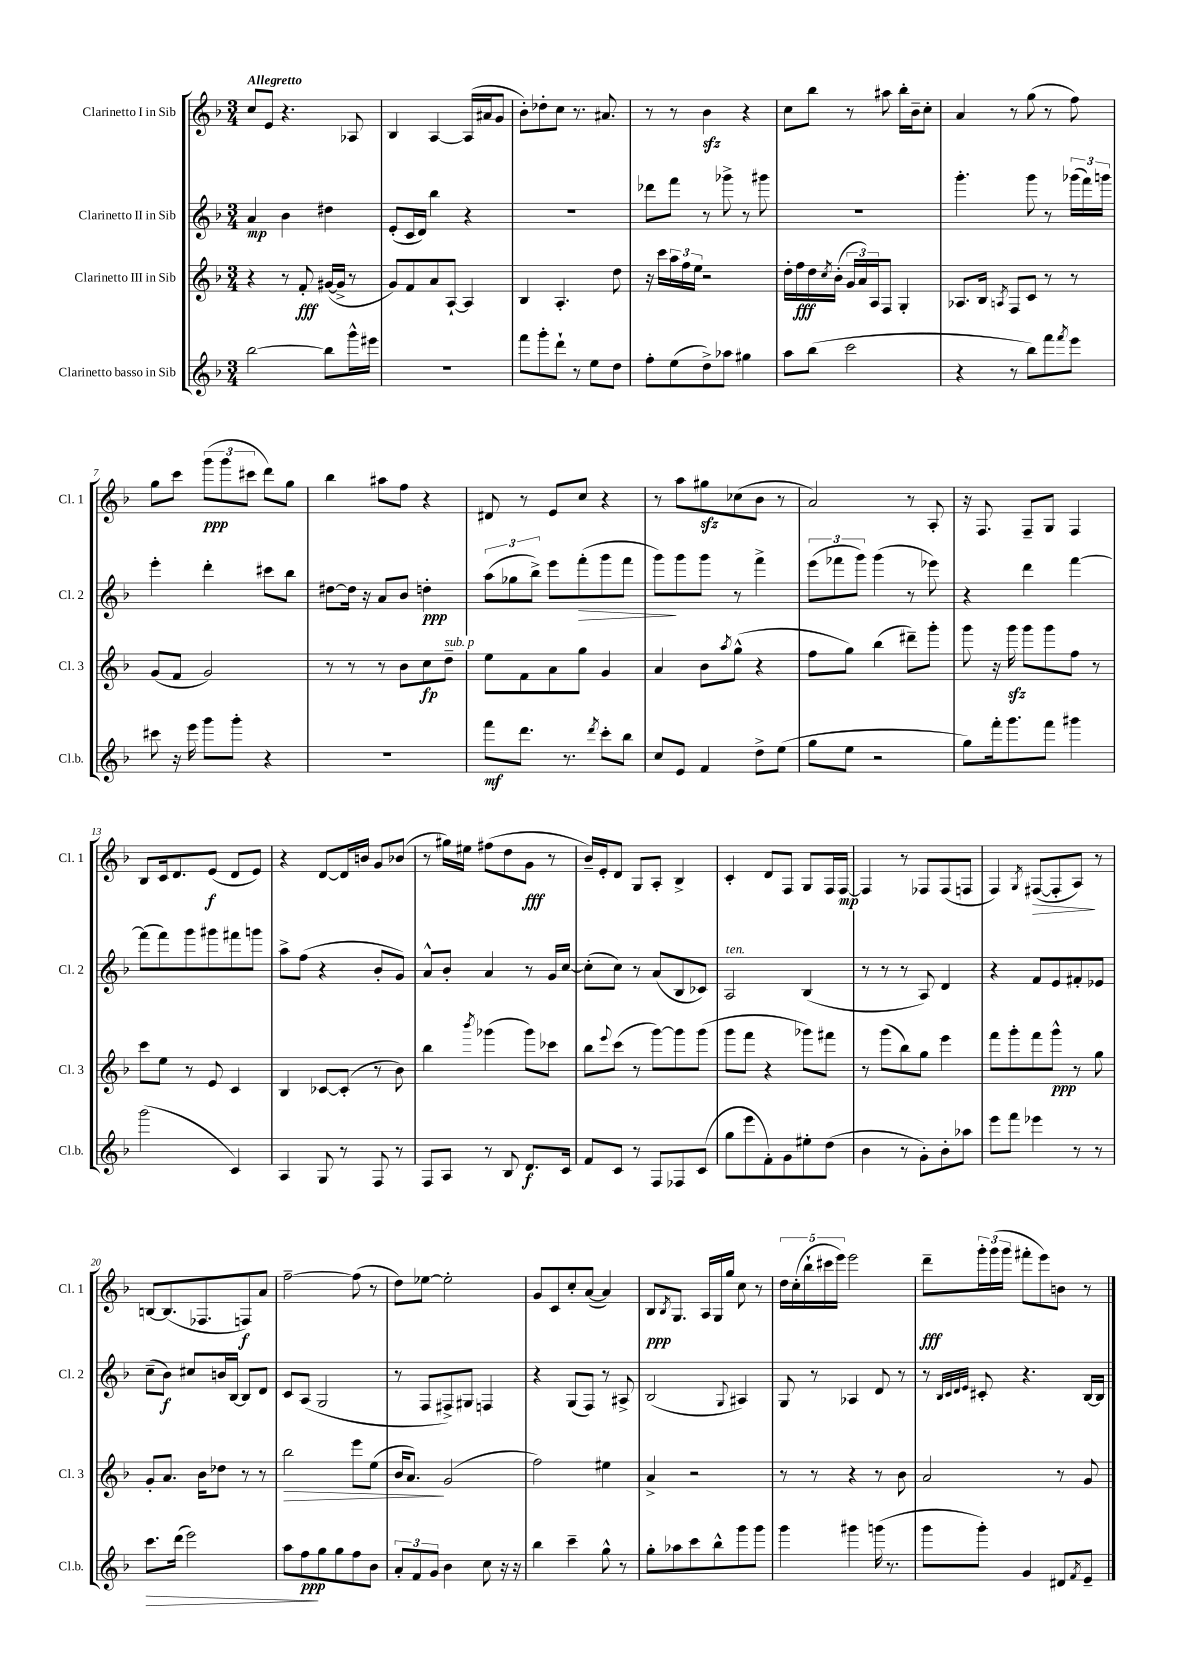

**kern	**dynam	**kern	**dynam	**kern	**dynam	**kern	**dynam
*part4	*part4	*part3	*part3	*part2	*part2	*part1	*part1
*staff4	*staff4	*staff3	*staff3	*staff2	*staff2	*staff1	*staff1
*I"Clarinetto basso in Sib	*	*I"Clarinetto III in Sib	*	*I"Clarinetto II in Sib	*	*I"Clarinetto I in Sib	*
*I'Cl.b.	*	*I'Cl. 3	*	*I'Cl. 2	*	*I'Cl. 1	*
*clefG2	*	*clefG2	*	*clefG2	*	*clefG2	*
*k[b-]	*	*k[b-]	*	*k[b-]	*	*k[b-]	*
*M3/4	*	*M3/4	*	*M3/4	*	*M3/4	*
=1	=1	=1	=1	=1	=1	=1	=1
!	!	!	!	!	!	!LO:TX:a:B:t=Allegretto	!
[2bb-\	.	4r	.	4a/	mp	8cc/L	.
.	.	.	.	.	.	8e/J	.
.	.	8r	.	4b-\	.	4.r	.
.	.	8f'/	fff	.	.	.	.
8bb-\L]	.	([16g#X/LL	.	4dd#X\	.	.	.
.	.	16g#^/JJ]	.	.	.	.	.
16ggg^^\L	.	8r	.	.	.	8A-X/	.
16eee#X\JJ	.	.	.	.	.	.	.
=2	=2	=2	=2	=2	=2	=2	=2
2.r	.	8g/L)	.	(8e'/L	.	4B-/	.
.	.	8f/	.	16c/L	.	.	.
.	.	.	.	16d/JJ)	.	.	.
.	.	8a/	.	4bb-\	.	[4A/	.
.	.	[8A`/J	.	.	.	.	.
.	.	4A/]	.	4r	.	(16A/LL]	.
.	.	.	.	.	.	16a#X/J	.
.	.	.	.	.	.	8g/J	.
=3	=3	=3	=3	=3	=3	=3	=3
8fff\L	.	4B-/	.	2.r	.	8b-'\L)	.
8ggg'\	.	.	.	.	.	8dd-X'\	.
8ddd`\J	.	4.A'/	.	.	.	8cc\J	.
8r	.	.	.	.	.	8.r	.
8ee\L	.	.	.	.	.	.	.
.	.	.	.	.	.	8.a#X/	.
8dd\J	.	8dd\	.	.	.	.	.
=4	=4	=4	=4	=4	=4	=4	=4
8ff'\L	.	16r	.	8ddd-X\L	.	8r	.
.	.	16ccc\LL	.	.	.	.	.
(8ee\	.	24aa\	.	8fff\J	.	8r	.
.	.	24ff\	.	.	.	.	.
.	.	24ee\JJ	.	.	.	.	.
8dd^\)	.	2r	.	8r	.	4b-zz\	.
8aa-X\J	.	.	.	8ggg-X^\	.	.	.
4gg#X\	.	.	.	8r	.	4r	.
.	.	.	.	8ggg#X\	.	.	.
=5	=5	=5	=5	=5	=5	=5	=5
8aa\L	.	16dd'\LL	.	2.r	.	8cc\L	.
.	.	16ff\	fff	.	.	.	.
(8bb-\J	.	16dd\	.	.	.	8bb-\J	.
.	.	8qcc/	.	.	.	.	.
.	.	(16b-'\JJ	.	.	.	.	.
2ccc\	.	24g/LL	.	.	.	8r	.
.	.	24a/)	.	.	.	.	.
.	.	24A/J	.	.	.	.	.
.	.	8F/J	.	.	.	8aa#X\	.
.	.	4G'/	.	.	.	16bb-'\LL	.
.	.	.	.	.	.	16b-~\J	.
.	.	.	.	.	.	8cc'\J	.
=6	=6	=6	=6	=6	=6	=6	=6
4r	.	8.A-X/L	.	4.ggg'\	.	4a/	.
.	.	16B-/Jk	.	.	.	.	.
.	.	8qAn/	.	.	.	.	.
8r	.	8F/L	.	.	.	8r	.
8bb-\L)	.	8c/J	.	8ggg\	.	(8gg\	.
8fff\	.	8r	.	8r	.	8r	.
8qfff/	.	.	.	.	.	.	.
8eee\J	.	8r	.	(24ggg-X\LL	.	8ff\)	.
.	.	.	.	24fff\)	.	.	.
.	.	.	.	24gggn\JJ	.	.	.
!!LO:LB:g=z
=7	=7	=7	=7	=7	=7	=7	=7
8ccc#X\	.	(8g/L	.	4eee'\	.	8gg\L	.
16r	.	8f/J	.	.	.	8ccc\J	.
16eee\	.	.	.	.	.	.	.
8ggg\L	.	2g/)	.	4ddd'\	.	(12ggg\L	ppp
.	.	.	.	.	.	12ggg\	.
8ggg'\J	.	.	.	.	.	.	.
.	.	.	.	.	.	12ccc#X\J	.
4r	.	.	.	8ccc#X\L	.	8ddd\L)	.
.	.	.	.	8bb-\J	.	8gg\J	.
=8	=8	=8	=8	=8	=8	=8	=8
2.r	.	8r	.	[8dd#X\L	.	4bb-\	.
.	.	8r	.	16dd#\Jk]	.	.	.
.	.	.	.	16r	.	.	.
.	.	8r	.	8a/L	.	8aa#X\L	.
.	.	8b-\L	.	8b-/J	.	8ff\J	.
.	.	8cc\	fp	4ddn'\	ppp	4r	.
!	!	!LO:TX:a:i:t=sub. p	!	!	!	!	!
.	.	8dd~\J	.	.	.	.	.
=9	=9	=9	=9	=9	=9	=9	=9
8fff\L	mf	8ee\L	.	(12aa\L	.	8d#X/	.
.	.	.	.	12gg-X\	.	.	.
8.ddd\J	.	8f\	.	.	.	8r	.
.	.	.	.	12bb-^\J)	.	.	.
.	.	8a\	.	8eee\L	.	8e/L	.
8.r	.	.	.	.	.	.	.
!	!	!	!	!	!LO:HP:b	!	!
.	.	8gg\J	.	(8fff'\	>	8cc/J	.
8qddd/	.	.	.	.	.	.	.
8ccc'\L	.	4g/	.	8ggg\	.	4r	.
8bb-\J	.	.	.	8fff\J	.	.	.
=10	=10	=10	=10	=10	=10	=10	=10
8cc/L	.	4a/	.	8ggg\L)	.	8r	.
8e/J	.	.	.	8ggg\	]	8aa\L	.
4f/	.	8b-\L	.	8ggg\J	.	8gg#Xzz\	.
.	.	8qaa/	.	.	.	.	.
.	.	(8gg^^\J	.	8r	.	(8cc-X\	.
8dd^\L	.	4r	.	4fff^\	.	8b-\J	.
(8ee\J	.	.	.	.	.	8r	.
=11	=11	=11	=11	=11	=11	=11	=11
8gg\L	.	8ff\L	.	(12eee\L	.	2a/)	.
.	.	.	.	12fff-X\	.	.	.
8ee\J	.	8gg\J)	.	.	.	.	.
.	.	.	.	12ggg\J)	.	.	.
2r	.	(4bb-\	.	(4ggg\	.	.	.
.	.	8ddd#X~\L)	.	8r	.	8r	.
.	.	8ggg'\J	.	8eee-X\)	.	8A'/	.
=12	=12	=12	=12	=12	=12	=12	=12
8gg\L)	.	8ggg\	.	4r	.	16r	.
.	.	.	.	.	.	8.F/	.
16fff'\k	.	16r	.	.	.	.	.
8.ggg\	.	16gggzz\	.	.	.	.	.
.	.	8ggg\L	.	4ddd\	.	8F~/L	.
8fff\J	.	8ggg\	.	.	.	8G/J	.
4ggg#X\	.	8ff\J	.	[4fff\	.	4F/	.
.	.	8r	.	.	.	.	.
!!LO:LB:g=z
=13	=13	=13	=13	=13	=13	=13	=13
(2ggg\	.	8ccc\L	.	(8fff\L]	.	8B-/L	.
.	.	8ee\J	.	8fff\)	.	16c/k	.
.	.	.	.	.	.	8.d/	.
.	.	8r	.	8ggg\	.	.	.
.	.	8e/	.	8ggg#X\	.	(8e/J	f
4c/)	.	4c/	.	8fff#X\	.	8d/L	.
.	.	.	.	8gggn\J	.	8e/J)	.
=14	=14	=14	=14	=14	=14	=14	=14
4A/	.	4B-/	.	8aa^\L	.	4r	.
.	.	.	.	(8ff\J	.	.	.
8G/	.	[8c-X/L	.	4r	.	[8d/L	.
8r	.	(8c-'/J]	.	.	.	16d/L]	.
.	.	.	.	.	.	16bn/JJ	.
8F/	.	8r	.	8b-'/L	.	8g/L	.
8r	.	8b-\)	.	8g/J)	.	(8b-X/J	.
=15	=15	=15	=15	=15	=15	=15	=15
8F/L	.	4bb-\	.	8a^^/L	.	8r	.
8A/J	.	.	.	8b-'/J	.	16gg#X\LL)	.
.	.	.	.	.	.	16ee#X\JJ	.
.	.	8qbbb-/	.	.	.	.	.
8r	.	(4ggg-X\	.	4a/	.	(8ff#X\L	.
8B-/	.	.	.	.	.	8dd\	.
8.d/L	f	8ggg-\L)	.	8r	.	8g\J	fff
.	.	8ccc-X\J	.	16g/LL	.	8r	.
16c/Jk	.	.	.	[16cc/JJ	.	.	.
=16	=16	=16	=16	=16	=16	=16	=16
8f/L	.	8bb-\L	.	(8cc'\L]	.	16b-~/LL)	.
.	.	.	.	.	.	16e'/J	.
.	.	8qqeee/	.	.	.	.	.
8c/J	.	(8ccc\J	.	8cc\J)	.	8d/J	.
8r	.	8r	.	8r	.	8G/L	.
8F/L	.	[8ggg\L)	.	(8a/L	.	8A'/J	.
8F-X/	.	8ggg\]	.	8B-/	.	4B-^/	.
(8c/J	.	(8ggg\J	.	8c-X/J)	.	.	.
=17	=17	=17	=17	=17	=17	=17	=17
!	!	!	!	!LO:TX:a:i:t=ten.	!	!	!
8gg\L	.	8ggg\L	.	2A/	.	4c'/	.
8eee\	.	8fff\J	.	.	.	.	.
8f'\)	.	4r	.	.	.	8d/L	.
8g\	.	.	.	.	.	8F/J	.
8ee#X'\	.	8ggg-X\L)	.	(4B-/	.	8G/L	.
(8dd\J	.	8fff#X\J	.	.	.	16F/L	.
.	.	.	.	.	.	[16F/JJ	mp
=18	=18	=18	=18	=18	=18	=18	=18
4b-\	.	8r	.	8r	.	4F/]	.
.	.	(8ggg\L	.	8r	.	.	.
8r	.	8bb-\)	.	8r	.	8r	.
8g'\L)	.	8gg\J	.	8A/)	.	8F-X/L	.
8b-'\	.	4eee\	.	4d/	.	(8F-/	.
8aa-X\J	.	.	.	.	.	8Fn/J	.
=19	=19	=19	=19	=19	=19	=19	=19
8eee\L	.	8fff\L	.	4r	.	4F/)	.
8fff\J	.	8ggg'\	.	.	.	.	.
.	.	.	.	.	.	8qG/	.
!	!	!	!	!	!	!	!LO:HP:b
4eee-X\	.	8fff\	.	8f/L	.	([8F#X/L	>
.	.	8ggg^^\J	ppp	8e/	.	8F#'/]	.
8r	.	8r	.	8f#X'/	.	8A/J)	.
8r	.	8gg\	.	8e-X/J	.	8r	]
!!LO:LB:g=z
=20	=20	=20	=20	=20	=20	=20	=20
!	!LO:HP:b	!	!	!	!	!	!
8.ccc\L	>	8g'/L	.	(8cc~\L	.	[8Bn/L	.
.	.	8.a/J	.	8b-\J)	f	(8.B/]	.
(16ddd\Jk	.	.	.	.	.	.	.
2eee\)	.	.	.	8cc#X/L	.	.	.
.	.	16b-\KL	.	.	.	8.F-X/	.
.	.	8dd-X\J	.	16bn/L	.	.	.
.	.	.	.	[16B-/JJ	.	.	.
.	.	8r	.	8B-/L]	.	8Fn/)	f
.	.	8r	.	8d/J	.	8a/J	.
=21	=21	=21	=21	=21	=21	=21	=21
!	!	!	!LO:HP:b	!	!	!	!
8aa\L	.	2bb-\	>	8c/L	.	[2ff~\	.
8ff\	ppp	.	.	(8A/J	.	.	.
8gg\	]	.	.	2G/	.	.	.
8gg\	.	.	.	.	.	.	.
8ff\	.	8eee\L	.	.	.	(8ff\]	.
8b-\J	.	(8ee\J	.	.	.	8r	.
=22	=22	=22	=22	=22	=22	=22	=22
12a'/L	.	16b-/KL	.	8r	.	8dd\L)	.
.	.	8.a/J)	.	.	.	.	.
12f/	.	.	.	.	.	.	.
.	.	.	.	8F/L	.	[8ee-X\J	.
12g/J	.	.	.	.	.	.	.
4b-\	.	(2g/	]	8F#X^/)	.	2ee-'\]	.
.	.	.	.	8G#X/J	.	.	.
8cc\	.	.	.	4Fn/	.	.	.
16r	.	.	.	.	.	.	.
16r	.	.	.	.	.	.	.
=23	=23	=23	=23	=23	=23	=23	=23
4bb-\	.	2ff\)	.	4r	.	8g/L	.
.	.	.	.	.	.	8c/	.
4ccc~\	.	.	.	(8G/L	.	8cc'/	.
.	.	.	.	8F/J)	.	([8a/J	.
8gg^^\	.	4ee#X\	.	8r	.	4a/])	.
8r	.	.	.	8A#X^/	.	.	.
=24	=24	=24	=24	=24	=24	=24	=24
8gg'\L	.	4a^/	.	(2B-/	.	8B-/L	ppp
.	.	.	.	.	.	8qB-/	.
8aa-X\	.	.	.	.	.	8.G/J	.
8ccc\	.	2r	.	.	.	.	.
.	.	.	.	.	.	16A/LL	.
8bb-^^\	.	.	.	.	.	16G/	.
.	.	.	.	.	.	16gg/JJ	.
.	.	.	.	8qqG/	.	.	.
8ggg\	.	.	.	4A#X/)	.	8cc\	.
8ggg\J	.	.	.	.	.	8r	.
=25	=25	=25	=25	=25	=25	=25	=25
4ggg\	.	8r	.	8G/	.	20dd\LL	.
.	.	.	.	.	.	(20cc'\	.
.	.	.	.	.	.	20bb-`\	.
.	.	8r	.	8r	.	.	.
.	.	.	.	.	.	20ccc#X\	.
.	.	.	.	.	.	20eee\JJ)	.
4ggg#X\	.	4r	.	4A-X/	.	2eee\	.
(16gggn\	.	8r	.	8d/	.	.	.
8.r	.	.	.	.	.	.	.
.	.	8b-\	.	8r	.	.	.
=26	=26	=26	=26	=26	=26	=26	=26
8ggg\L	.	2a/	.	8r	.	8ddd~\L	fff
.	.	.	.	32qqB-/LLL	.	.	.
.	.	.	.	32qqc/	.	.	.
.	.	.	.	32qqd/	.	.	.
.	.	.	.	32qqe/JJJ	.	.	.
8ggg'\J)	.	.	.	8c#X'/	.	24ggg'\L	.
.	.	.	.	.	.	(24ggg\	.
.	.	.	.	.	.	24ggg\JJ	.
4g/	.	.	.	4.r	.	8fff#X'\L	.
.	.	.	.	.	.	8eee\)	.
8d#X/L	.	8r	.	.	.	8bn\J	.
8qf/	.	.	.	.	.	.	.
8e~/J	.	8g/	.	[16B-/LL	.	8r	.
.	.	.	.	16B-/JJ]	.	.	.
==	==	==	==	==	==	==	==
*-	*-	*-	*-	*-	*-	*-	*-
